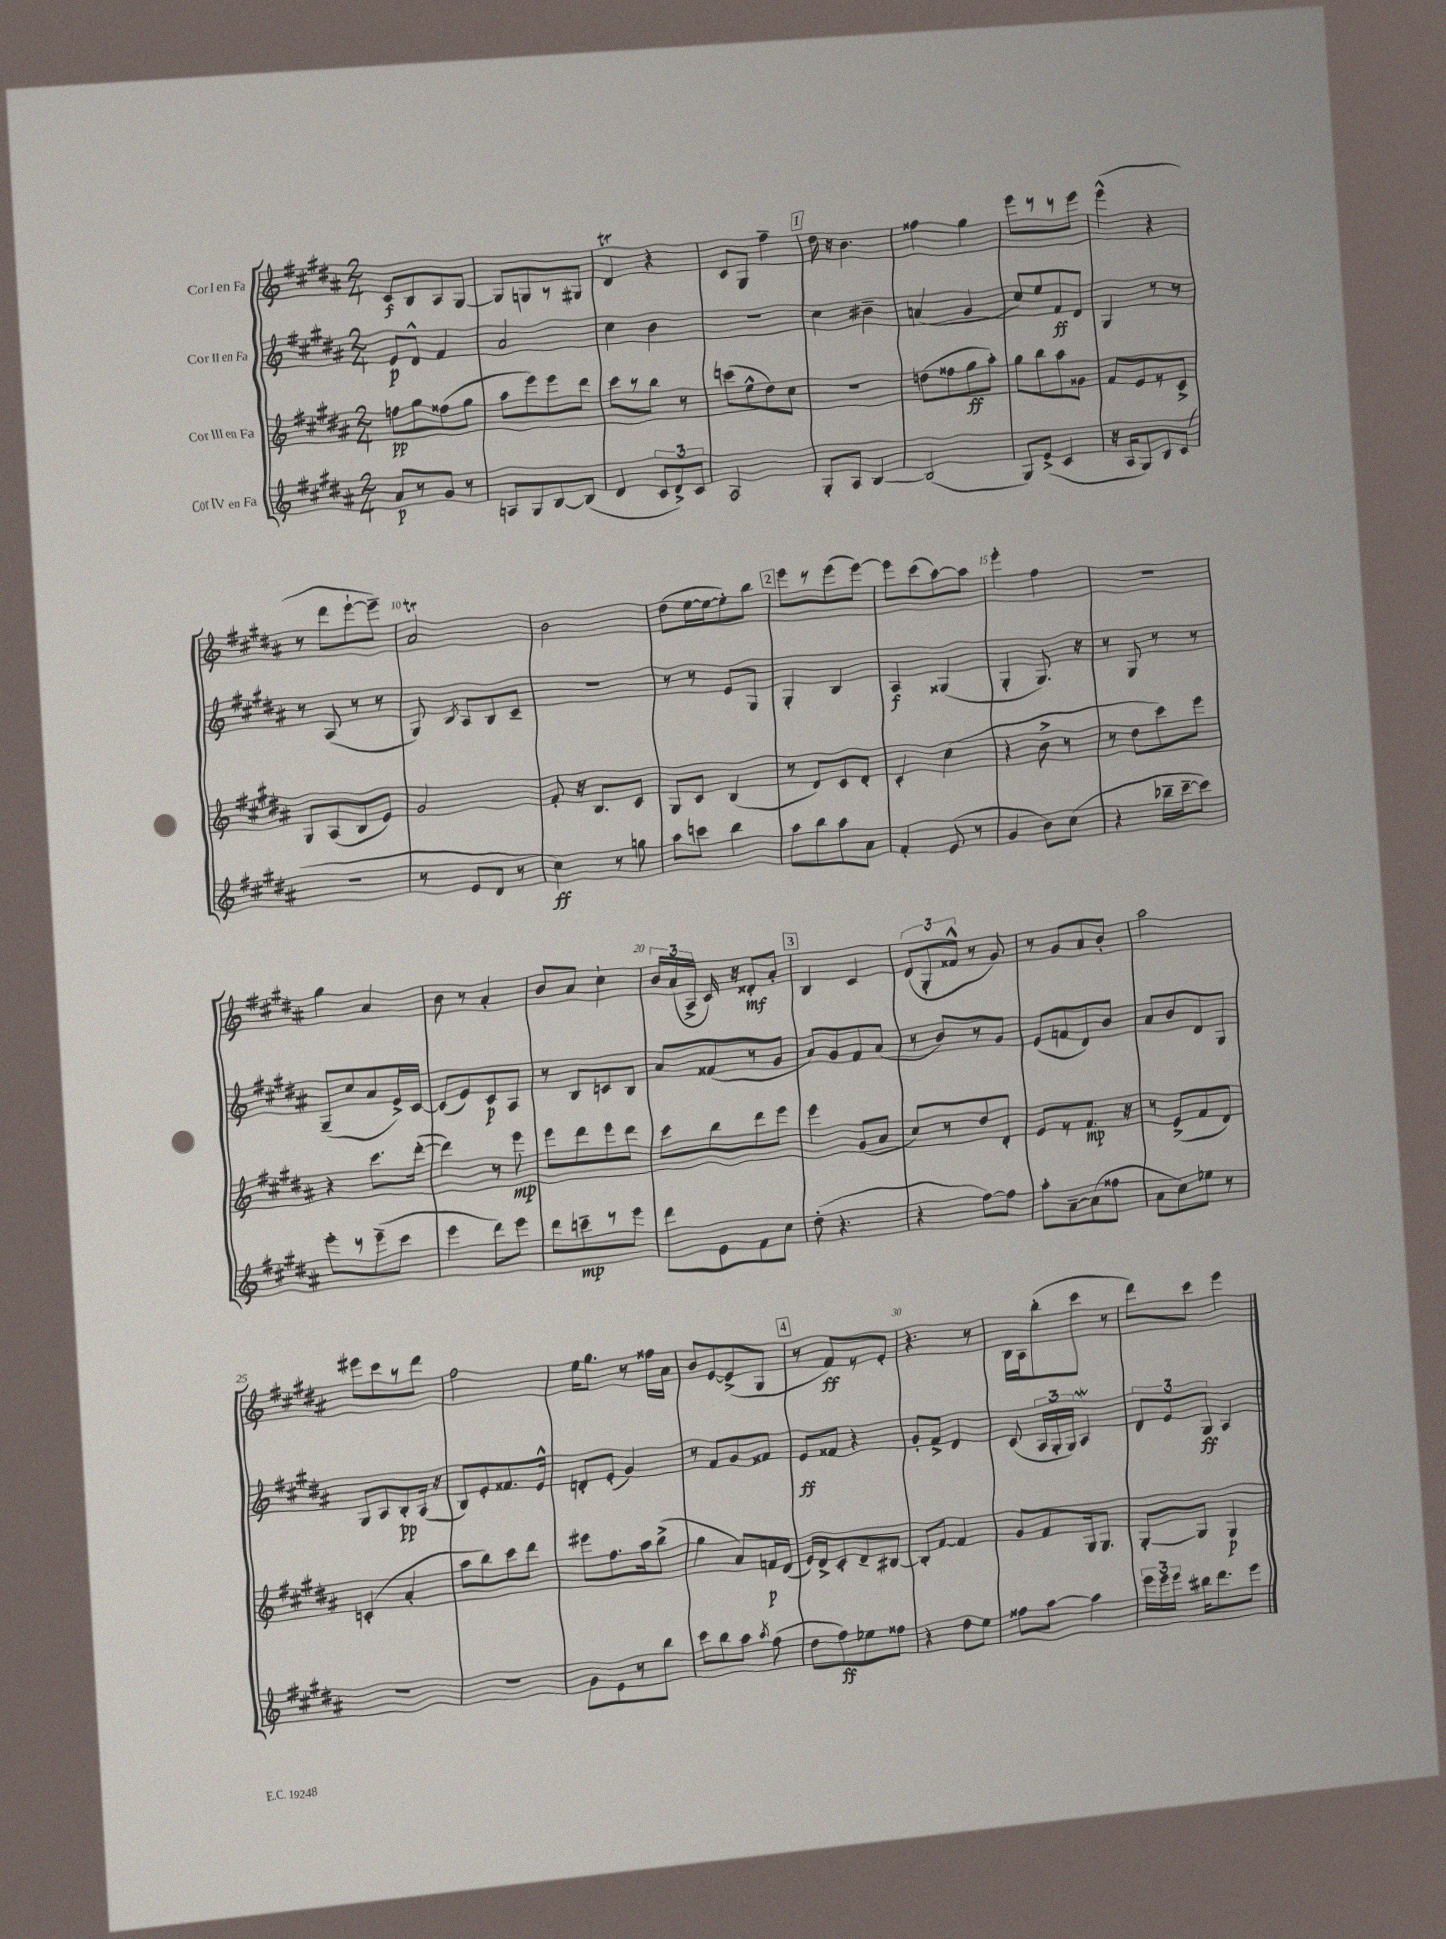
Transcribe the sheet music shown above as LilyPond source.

<<
\new StaffGroup <<
\new Staff = "s0" \with { instrumentName = "Cor I en Fa" } {
    \clef treble \key b \major \numericTimeSignature \time 2/4
    \autoBeamOff cis'8[\f b8 ais8 gis8]~ |
    gis8[ g8 r8 gis8] |
    dis'4\trill r4 |
    cis'8[ gis8] fis''4-- |
    \mark \markup { \box "1" } dis''16 r16 b'4. |
    fisis''4 gis''4 |
    e'''8[ r8 r8 e'''8] |
    e'''4-^( r4 |
    r8 dis'''8[ e'''8~-! e'''8]--) |
    ais'2\trill |
    b'2 |
    dis''8[( e''16~ e''16~ e''8-.) b''8] |
    \mark \markup { \box "2" } e'''8[ r8 e'''8( e'''8]~) |
    e'''8[ cis'''8( ais''8~) ais''8] |
    e'''4-. fis''4 |
    R2 |
    gis''4 ais'4 |
    b'8 r8 ais'4-. |
    b'8[ ais'8] cis''4-! |
    \tuplet 3/2 { b'16[ ais'16( ais16]-> } cis'16) r16 disis'8[-.\mf ais'8]-. |
    \mark \markup { \box "3" } b4 cis'4 |
    \tuplet 3/2 { dis'8[( gis8-. fisis'8]-^ } r8 gis'8) |
    r8 gis'8[ ais'8 b'8]-. |
    ais''2 |
    eis'''8[ cis'''8 r8 dis'''8] |
    fis''2 |
    e''16[ gis''8.] r8 fisis''16[ ais'16] |
    b'8[ e'8~ e'8->( gis8] |
    \mark \markup { \box "4" } r8 fis'8[\ff) r8 e'8]-. |
    r4. r8 |
    b16[ ais16 b''8-.( cis'''8] r8 |
    dis'''8[) cis'''8] e'''4 \bar "|." |
}
\new Staff = "s1" \with { instrumentName = "Cor II en Fa" } {
    \clef treble \key b \major \numericTimeSignature \time 2/4
    \autoBeamOff e'8[\p dis'8]-^ fis'4 |
    ais'2 |
    cis''4 b'4 |
    R2 |
    \mark \markup { \box "1" } cis''4 bis'4-- |
    a'4( gis'4 |
    cis''8[) e''8 fis'8\ff dis'8] |
    gis4 r8 r8 |
    r8 ais8( r8 r8 |
    gis8) \acciaccatura { b8 } ais8[ b8 cis'8]-- |
    R2 |
    r8 r8 e'8[ gis8] |
    \mark \markup { \box "2" } gis4-. b4 |
    ais4\f gisis4( |
    gis4-. gis8.) r16 |
    r8 gis8 r8 r8 |
    gis8[--( cis''8 ais'8 e'16->) cis'16]~ |
    cis'8[( e'8) cis'8\p ais8] |
    r8 b8[ c'8 b8] |
    ais'8[ fisis'8( r8 gis'8] |
    \mark \markup { \box "3" } ais'8[) gis'8 fis'8 ais'8]( |
    r8 b'8[) r8 gis'8] |
    e'8[( f'8 dis'8) b'8] |
    ais'8[ b'8 dis'8 gis8] |
    gis8[ ais8 b8-.\pp ais16]( r16 |
    b8[) e'8-. fisis'8. e'16]-^ |
    d'8[-. e'8]-.( gis'4) |
    r8 fis'8[ gis'8 fisis'8] |
    \mark \markup { \box "4" } e'8[\ff fisis'8] r4 |
    gis'8[-. fis'8]-> dis'4 |
    cis'8( \tuplet 3/2 { ais16[ gis16-. gis16]) } ais4\mordent |
    \tuplet 3/2 { dis'8[ e'8 gis8]\ff } ais4 \bar "|." |
}
\new Staff = "s2" \with { instrumentName = "Cor III en Fa" } {
    \clef treble \key b \major \numericTimeSignature \time 2/4
    \autoBeamOff f''8[\pp gis''8 fisis''8( gis''8] |
    ais''8[ e'''8) e'''8 dis'''8] |
    cis'''8[ r8 b''8] r8 |
    c'''8[( e''8-^ dis''8) cis''8] |
    \mark \markup { \box "1" } R2 |
    d''8[( fisis''8 gis''8\ff ais''8]-.) |
    gis''8[ b''8 ais''8 gisis'8] |
    fis'8[ e'8 r8 cis'8]-> |
    gis8[ ais8( b8 e'8]) |
    gis'2 |
    fis'8-. r16 b8.[ cis'8] |
    gis8[ cis'8] b4( |
    \mark \markup { \box "2" } r8 dis'8[) cis'8 dis'8]-. |
    cis'4-. cis''4( |
    r4 b'8-> r8 |
    r8 dis''8[ cis'''8) e'''8] |
    r4 cis'''8.[ dis'''16]~-.( |
    dis'''4) r8 e'''8\mp |
    e'''8[ dis'''8 e'''8 dis'''8] |
    cis'''8[ b''8 dis'''8 e'''8] |
    \mark \markup { \box "3" } e'''4 gis'8[( ais'8] |
    cis''8[) r8 dis''8 dis'8]-. |
    e'8[ r8 fis'8.]\mp r16 |
    r8 e'8[->( fis'8 dis'8]) |
    c'4-.( ais'4-. |
    ais''8[ b''8) cis'''8 dis'''8] |
    eis'''8[ fis''8. ais''16 b''8]->( |
    gis''4 ais'8[) f'16\p dis'16]( |
    \mark \markup { \box "4" } e'16[) dis'16-> cis'8-. dis'8-- bis8]~ |
    bis8[-. fis'8]~ fis'4 |
    gis'8[ fis'8 gis16 gis8.] |
    gis8[~-. gis8] gis4\p \bar "|." |
}
\new Staff = "s3" \with { instrumentName = "Cor IV en Fa" } {
    \clef treble \key b \major \numericTimeSignature \time 2/4
    \autoBeamOff ais'8[\p r8 gis'8] r8 |
    a8[ gis8 b8~ b8]( |
    dis'4 \tuplet 3/2 { cis'8[ dis'8->) cis'8] } |
    ais2 |
    \mark \markup { \box "1" } gis8[-. ais8] b4~ |
    b2( |
    gis8[) e'8]->( cis'4 |
    r16 ais16[ gis8) b8 cis'8]( |
    r2 |
    r8 e'8[ dis'8] r8 |
    cis''4\ff) r8 g''8 |
    ais''8[ c'''8] b''4 |
    \mark \markup { \box "2" } ais''8[ b''8 ais''8 ais'8] |
    fis'4-. e'8( r8 |
    gis'4 b'8[) cis''8]( |
    r4 bes''16[-- cis'''16~-- cis'''8]) |
    e'''8[-. r8 e'''8--( cis'''8] |
    e'''4 dis'''8[) e'''8] |
    dis'''8[ c'''8--\mp r8 e'''8] |
    dis'''8[ e'8 fis'8 cis''8] |
    \mark \markup { \box "3" } dis''8-.( r4. |
    r4 fis''8[~) fis''8] |
    ais''8[-. ais'8~-- ais'8( fisis''8] |
    ais'8[ cis''8) ees''8] r8 |
    R2 |
    R2 |
    gis'8[ e'8 r8 b''8] |
    cis'''8[ b''8 ais''8] \acciaccatura { ais''8 } fis''8( |
    \mark \markup { \box "4" } dis''8[ fis''8\ff) ees''8 fisis''8] |
    r4 dis''8[ e''8] |
    fisis''8[ ais''8]~ ais''4 |
    \tuplet 3/2 { e'''16[ e'''16 e'''16] } bis''16[ dis'''8. e'''8] \bar "|." |
}
>>
>>
\layout { \context { \Score \override BarNumber.break-visibility = ##(#f #t #t) barNumberVisibility = #(every-nth-bar-number-visible 5) } }
